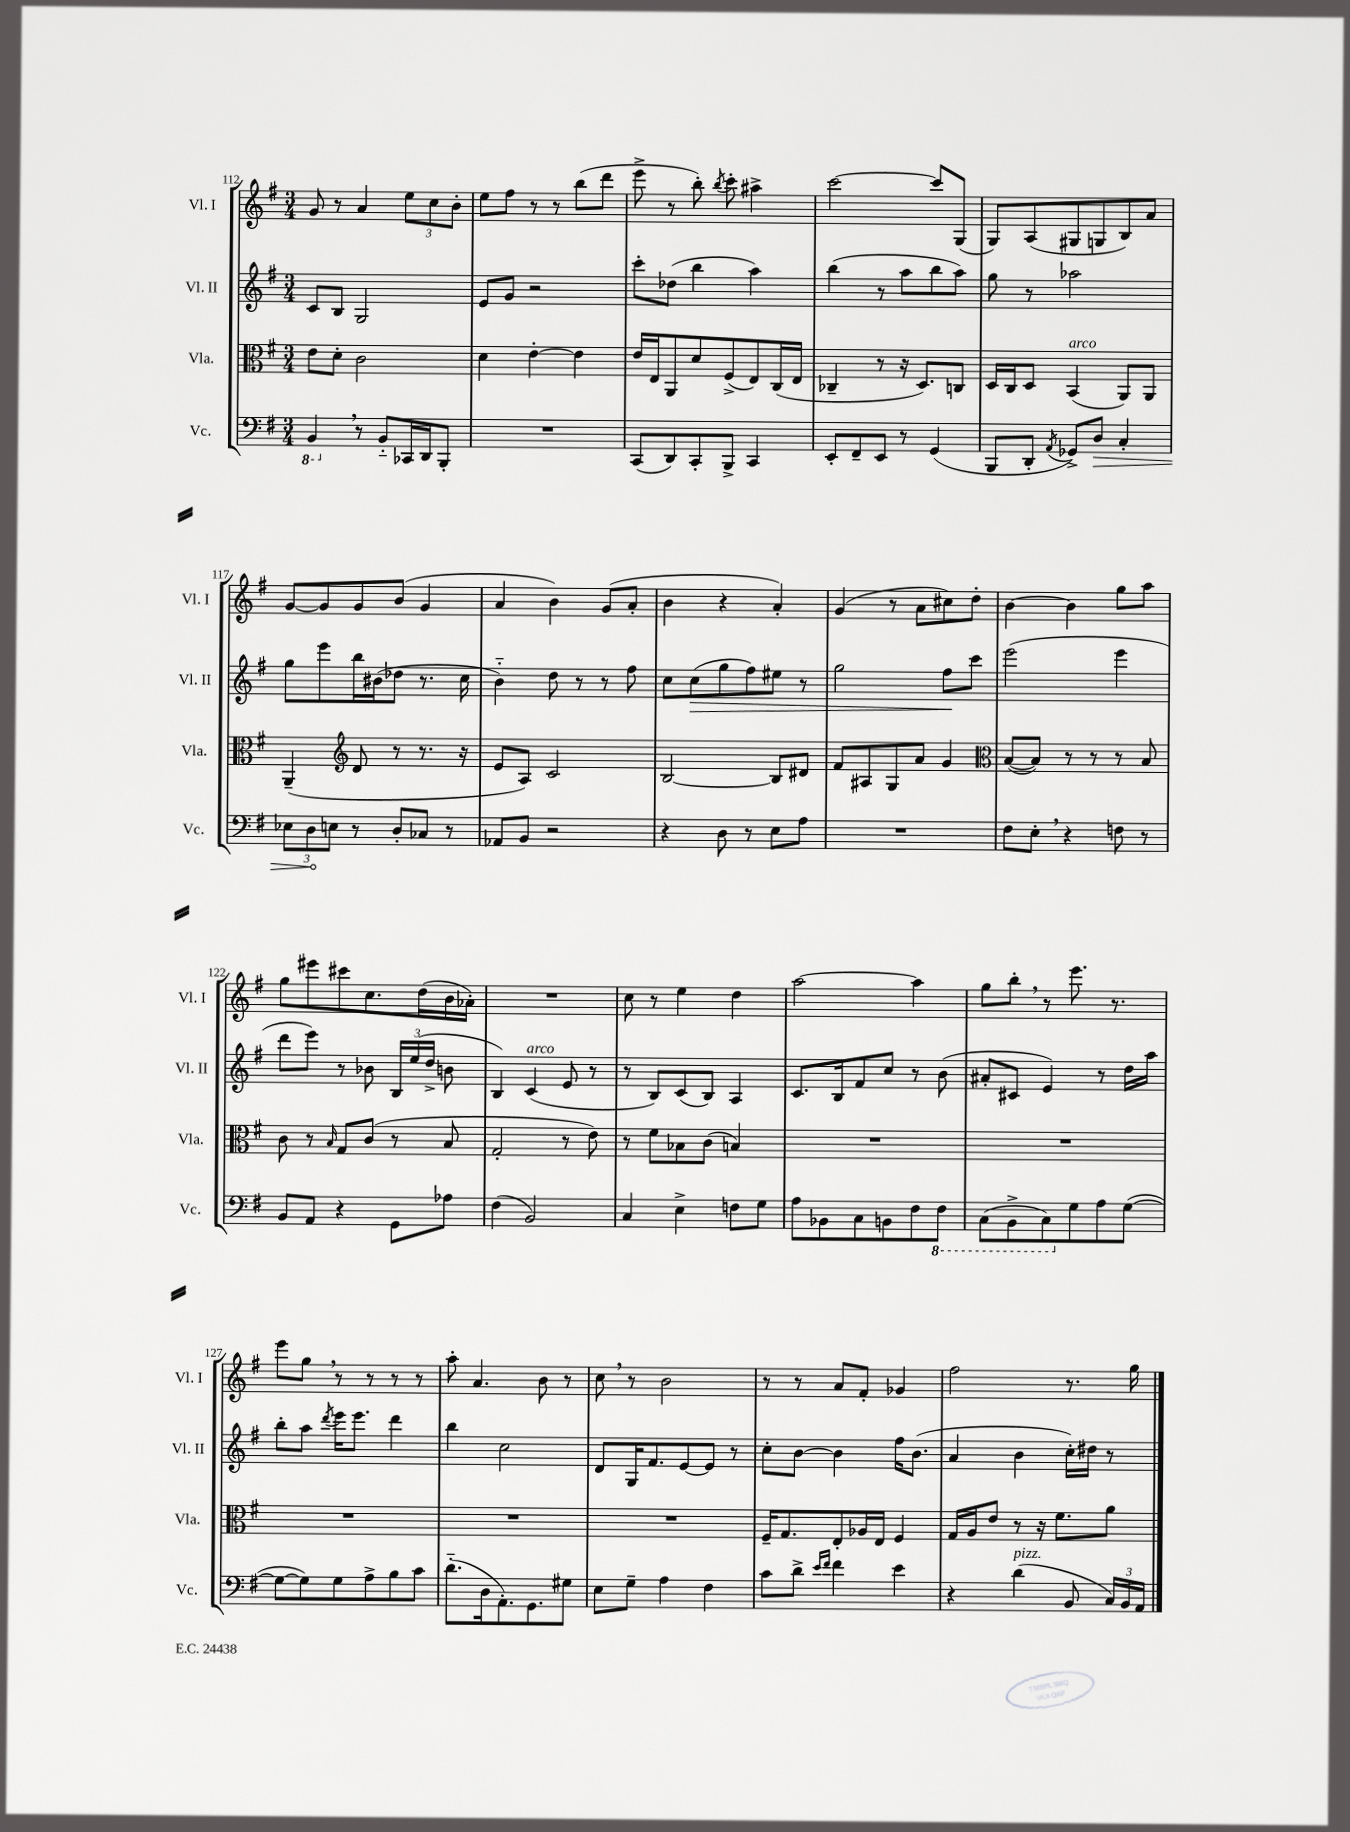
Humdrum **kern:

**kern	**kern	**kern	**kern
*staff4	*staff3	*staff2	*staff1
*clefF4	*clefC3	*clefG2	*clefG2
*k[f#]	*k[f#]	*k[f#]	*k[f#]
*M3/4	*M3/4	*M3/4	*M3/4
4BBB	8e	8c	8g
.	8d'	8B	8r
8r	2c	2G	4a
8BB'~	.	.	.
16CC-	.	.	12ee
16DD	.	.	.
.	.	.	12cc
8BBB'	.	.	.
.	.	.	12b'
=	=	=	=
2.r	4d	8e	8ee
.	.	8g	8ff#
.	[4e'	2r	8r
.	.	.	8r
.	4e]	.	(8bb
.	.	.	8ddd
=	=	=	=
(8CC	16e	8ccc'	8eee^
.	16E	.	.
8DD)	8AA	(8dd-	8r
8CC'	8d	4bb	8bb')
.	.	.	8qbb
8BBB^	(8F#^	.	8ccc'
4CC	8E)	4aa)	4aa#^
.	(16C	.	.
.	16E	.	.
=	=	=	=
8EE'	4C-~	(4bb	[2ccc
8FF#~	.	.	.
8EE	8r	8r	.
8r	16r	8aa	.
.	8.D)	.	.
(4GG	.	8bb	8ccc]
.	8C	8aa)	(8G
=	=	=	=
8BBB	16D	8gg	8G)
.	16C	.	.
8DD'	8D	8r	(8A
8qAA	.	.	.
8GG-^)	(4BB	2aa-	8G#
8D	.	.	8G
4C'	8AA)	.	8B)
.	8AA	.	8a
=	=	=	=
12E-	(4AA~	8gg	[8g
12D	.	.	.
.	.	8eee	8g]
12E	.	.	.
*	*clefG2	*	*
8r	8d	16bb	8g
.	.	(16b#	.
8D'	8r	8dd-	(8b
8C-	8.r	8.r	4g
8r	.	.	.
.	16r	16cc	.
=	=	=	=
8AA-	8e	4b'~)	4a
8BB	8A)	.	.
2r	2c	8dd	4b)
.	.	8r	.
.	.	8r	(8g
.	.	8ff#	8a'
=	=	=	=
4r	[2B	8cc	4b
.	.	(8cc	.
8D	.	8gg	4r
8r	.	8ff#)	.
8E	8B]	8ee#	4a')
8A	8d#	8r	.
=	=	=	=
2.r	8f#	2gg	(4g
.	8A#	.	.
.	8G	.	8r
.	8a	.	8a
.	4g	8ff#	8cc#)
.	.	8ccc	8dd'
=	=	=	=
*	*clefC3	*	*
8F#	([8B	(2eee	[4b
8E'	8B])	.	.
4r	8r	.	4b]
.	8r	.	.
8F	8r	4eee	8gg
8r	8B	.	8aa
=	=	=	=
8BB	8c	8ddd	8gg
8AA	8r	8eee)	8eee#
.	16qqB	.	.
4r	8G	8r	8ccc#
.	(8c	8b-	8.cc
8GG	8r	24B	.
.	.	(24ee	.
.	.	.	(16dd
.	.	24dd^	.
8A-	8B	8b	16b
.	.	.	16a-')
=	=	=	=
(4F#	2G'	4B)	2.r
2BB)	.	(4c	.
.	8r	8e	.
.	8e)	8r	.
=	=	=	=
4C	8r	8r	8cc
.	8f#	8B)	8r
4E^	8B-	(8c	4ee
.	(8c	8B)	.
8F	4B)	4A	4dd
8G	.	.	.
=	=	=	=
8A	2.r	8.c	[2aa
8BB-	.	.	.
.	.	16B	.
8C	.	8f#	.
8BB	.	8cc	.
8F#	.	8r	4aa]
8FF#	.	(8b	.
=	=	=	=
(8CC	2.r	8a#'	8gg
8BBB^	.	8c#	8bb'
8CC)	.	4e)	8r
8G	.	.	8.eee
8A	.	8r	.
.	.	.	8.r
([8G	.	16dd	.
.	.	16aa	.
=	=	=	=
8G_	2.r	8bb'	8eee
8G])	.	8aa	8gg
.	.	8qddd	.
8G	.	16eee	8r
.	.	8.eee	.
8A^	.	.	8r
8B	.	4ddd	8r
8c	.	.	8r
=	=	=	=
(8.d'~	2.r	4bb	8aa'
.	.	.	4.a
16D	.	.	.
8.AA')	.	2cc	.
8.GG	.	.	.
.	.	.	8b
8G#	.	.	8r
=	=	=	=
8E	2.r	8d	8cc
8G~	.	16G	8r
.	.	8.f#	.
4A	.	.	2b
.	.	[8e	.
4F#	.	8e]	.
.	.	8r	.
=	=	=	=
8c	16F#~	8cc'	8r
.	8.G	.	.
8d^	.	[8b	8r
16qqe	.	.	.
16qqf#	.	.	.
4f#	8E'	4b]	8a
.	16A-	.	8f#'
.	16E	.	.
4e	4F#	16ff#	4g-
.	.	(8.b	.
=	=	=	=
4r	16G	4a	2ff#
.	16A	.	.
.	8e	.	.
(4d	8r	4b	.
.	16r	.	.
.	8.f#	.	.
8BB	.	16cc')	8.r
.	.	16dd#	.
24C)	8a	8r	.
24BB	.	.	.
.	.	.	16gg
24AA	.	.	.
==	==	==	==
*-	*-	*-	*-
